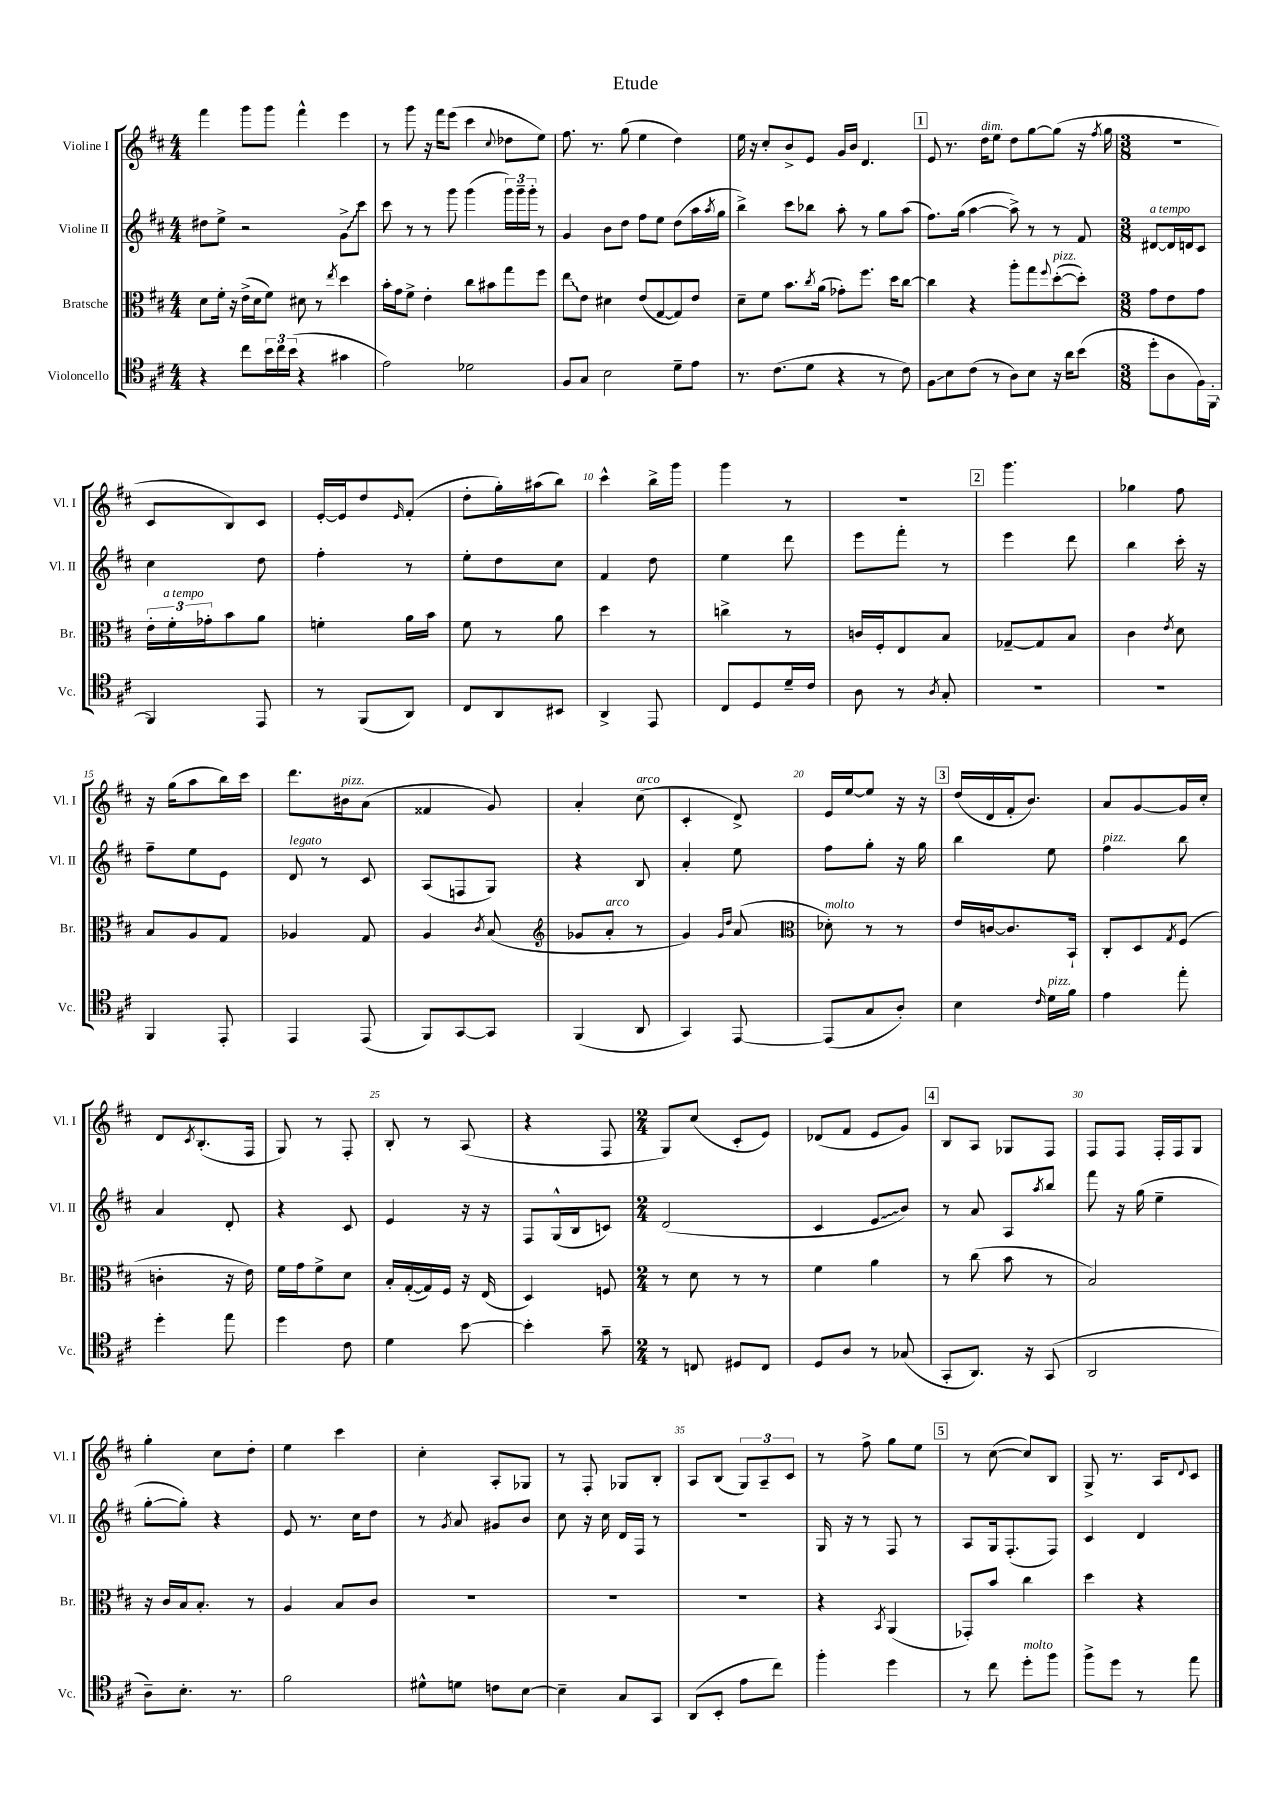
\header { title = "Etude" }
<<
\new StaffGroup <<
\new Staff = "s0" \with { instrumentName = "Violine I" shortInstrumentName = "Vl. I" } {
    \clef treble \key d \major \numericTimeSignature \time 4/4
    fis'''4 g'''8 g'''8 fis'''4-^ e'''4 |
    r8 g'''8 r16 fis'''16 e'''8( cis'''4 \appoggiatura { cis''8 } des''8 e''8) |
    fis''8. r8. g''8( e''4 d''4) |
    e''16 r16 cis''8-. b'8-> e'8 g'16 b'16 d'4. |
    \mark \markup { \box "1" } e'8 r8. d''16^\markup { \italic "dim." } e''8 d''8 g''8~ g''8( r16 \acciaccatura { fis''8 } g''16 |
    \numericTimeSignature \time 3/8 R4. |
    cis'8 b8) cis'8 |
    e'16~-. e'16 d''8 \grace { e'16 } fis'8-.( |
    d''8-. g''16-.) ais''16( b''8) |
    cis'''4-^ b''16-> g'''16 |
    g'''4 r8 |
    R4. |
    \mark \markup { \box "2" } g'''4. |
    ges''4 fis''8 |
    r16 g''16( a''8 b''16) cis'''16 |
    d'''8. bis'16^\markup { \italic "pizz." } a'8( |
    fisis'4 g'8) |
    a'4-. cis''8^\markup { \italic "arco" }( |
    cis'4-. d'8->) |
    e'16 e''16~ e''8 r16 r16 |
    \mark \markup { \box "3" } d''16( d'16 fis'16-. b'8.) |
    a'8 g'8~ g'16 cis''16-. |
    d'8 \acciaccatura { cis'8 } b8.-.( fis16 |
    g8) r8 fis8-. |
    b8-. r8 a8( |
    r4 fis8 |
    \numericTimeSignature \time 2/4 g8) cis''8( cis'8-. e'8) |
    des'8( fis'8 e'8 g'8) |
    \mark \markup { \box "4" } b8 a8 ges8 fis8 |
    fis8 fis8 fis16-. fis16 g8 |
    g''4-. cis''8 d''8-. |
    e''4 cis'''4 |
    cis''4-. a8-. ges8 |
    r8 fis8-. ges8 b8-. |
    a8 b8( \tuplet 3/2 { g8) a8-- cis'8 } |
    r8 fis''8-> g''8 e''8 |
    \mark \markup { \box "5" } r8 cis''8~( cis''8) b8 |
    g8-> r8. a16 \appoggiatura { d'8 } cis'8 \bar "|." |
}
\new Staff = "s1" \with { instrumentName = "Violine II" shortInstrumentName = "Vl. II" } {
    \clef treble \key d \major \numericTimeSignature \time 4/4
    dis''8 e''8-> r2 \once \override Glissando.style = #'zigzag g'8->\glissando cis'''8 |
    cis'''8 r8 r8 g'''8 g'''4( \tuplet 3/2 { g'''16) g'''16-- g'''16-. } r8 |
    g'4 b'8 d''8 fis''8 e''8 d''8( a''16 \acciaccatura { a''8 } g''16 |
    b''4->) cis'''8 bes''8 a''8-. r8 g''8 a''8( |
    \mark \markup { \box "1" } fis''8.) g''16( a''4~ a''8->) r8 r8 fis'8 |
    \numericTimeSignature \time 3/8 dis'8~^\markup { \italic "a tempo" } dis'16 d'16 cis'8 |
    cis''4 d''8 |
    fis''4-. r8 |
    e''8-. d''8 cis''8 |
    fis'4 d''8 |
    e''4 d'''8 |
    e'''8 fis'''8-. r8 |
    \mark \markup { \box "2" } e'''4 d'''8 |
    b''4 cis'''16-. r16 |
    fis''8-- e''8 e'8 |
    d'8^\markup { \italic "legato" } r8 cis'8 |
    a8( f8 g8) |
    r4 b8 |
    a'4-. e''8 |
    fis''8 g''8-. r16 g''16 |
    \mark \markup { \box "3" } b''4 e''8 |
    fis''4^\markup { \italic "pizz." } b''8 |
    a'4 d'8-. |
    r4 cis'8 |
    e'4 r16 r16 |
    fis8 g16-^( b16 c'8) |
    \numericTimeSignature \time 2/4 d'2( |
    cis'4 \once \override Glissando.style = #'zigzag e'8\glissando b'8) |
    \mark \markup { \box "4" } r8 a'8 a8 \acciaccatura { a''8 } b''8 |
    fis'''8 r16 g''16( e''4-- |
    g''8~-. g''8-.) r4 |
    e'8 r8. cis''16 d''8 |
    r8 \acciaccatura { g'8 } a'8 gis'8 b'8 |
    cis''8 r16 cis''16 d'16 fis16 r8 |
    r2 |
    g16 r16 r8 fis8 r8 |
    \mark \markup { \box "5" } a8 g16 fis8.-.( fis8) |
    cis'4 d'4 \bar "|." |
}
\new Staff = "s2" \with { instrumentName = "Bratsche" shortInstrumentName = "Br." } {
    \clef alto \key d \major \numericTimeSignature \time 4/4
    d'8 fis'16-. r16 e'16->( d'16 fis'8) dis'8 r8 \acciaccatura { e''8 } d''4 |
    b'16-. g'16 fis'8-> e'4-. cis''8 bis'8 g''8 fis''8 |
    \once \override Glissando.style = #'zigzag e''8\glissando e'8 dis'4 e'8( g8~ g8) e'8 |
    d'8-- fis'8 b'8. \acciaccatura { cis''8 } a'16( ges'8-.) fis''8. d''16 cis''8~ |
    \mark \markup { \box "1" } cis''4 r4 a''8-. g''8 \appoggiatura { fis''8 } d''8~-.^\markup { \italic "pizz." }( d''8-.) |
    \numericTimeSignature \time 3/8 g'8 e'8 g'8 |
    \tuplet 3/2 { e'16-. fis'16-.^\markup { \italic "a tempo" } ges'16-. } b'8 a'8 |
    f'4-. a'16 b'16 |
    fis'8 r8 a'8 |
    d''4 r8 |
    c''4-> r8 |
    c'16 fis16-. e8 b8 |
    \mark \markup { \box "2" } ges8~-- ges8 b8 |
    cis'4 \acciaccatura { e'8 } d'8 |
    b8 a8 g8 |
    aes4 g8 |
    a4 \acciaccatura { cis'8 } b8( |
    \clef treble ges'8 a'8-.^\markup { \italic "arco" } r8 |
    g'4) \grace { g'16 d''16 } a'8( |
    \clef alto des'8-.^\markup { \italic "molto" }) r8 r8 |
    \mark \markup { \box "3" } e'16 c'16~ c'8. b,16-! |
    cis8-. d8 \acciaccatura { g8 } fis8( |
    c'4-. r16 e'16) |
    fis'16 g'16 fis'8-> d'8 |
    b16-. g16~-.( g16) fis16 r16 e16( |
    d4) f8 |
    \numericTimeSignature \time 2/4 r8 d'8 r8 r8 |
    fis'4 a'4 |
    \mark \markup { \box "4" } r8 cis''8( b'8 r8 |
    b2) |
    r16 cis'16 b16 b8.-. r8 |
    a4 b8 cis'8 |
    R2 |
    R2 |
    R2 |
    r4 \acciaccatura { b,8 } a,4( |
    \mark \markup { \box "5" } ges,8-.) b'8 cis''4 |
    d''4 r4 \bar "|." |
}
\new Staff = "s3" \with { instrumentName = "Violoncello" shortInstrumentName = "Vc." } {
    \clef tenor \key d \major \numericTimeSignature \time 4/4
    r4 cis''8 \tuplet 3/2 { b'16 cis''16 b'16( } r4 gis'4 |
    e'2) des'2 |
    fis8 g8 b2 d'8-- e'8 |
    r8. cis'8.( d'8 r4 r8 cis'8) |
    \mark \markup { \box "1" } fis8\glissando b8 cis'8( r8 a8) b8 r16 a'16 b'8( |
    \numericTimeSignature \time 3/8 d''8-. a8 fis16) fis,16~-. |
    fis,4 e,8 |
    r8 fis,8( a,8) |
    cis8 a,8 bis,8 |
    a,4-> e,8 |
    cis8 d8 d'16-- cis'16 |
    a8 r8 \acciaccatura { a8 } g8-. |
    \mark \markup { \box "2" } R4. |
    R4. |
    fis,4 e,8-. |
    e,4 e,8( |
    fis,8) g,8~ g,8 |
    fis,4( a,8 |
    g,4) e,8~ |
    e,8( g8 a8-.) |
    \mark \markup { \box "3" } b4 \grace { cis'16 } d'16^\markup { \italic "pizz." } fis'16 |
    e'4 e''8-. |
    d''4-. e''8 |
    d''4 cis'8 |
    d'4 b'8~ |
    b'4-. g'8-- |
    \numericTimeSignature \time 2/4 r8 c8 dis8 c8 |
    d8 a8 r8 ges8( |
    \mark \markup { \box "4" } g,8-. a,8.) r16 g,8( |
    a,2 |
    a8--) b8.-. r8. |
    fis'2 |
    dis'8-^ d'8 c'8 b8~ |
    b4-- g8 g,8 |
    a,8( b,8-. e'8 cis''8) |
    fis''4-. d''4 |
    \mark \markup { \box "5" } r8 cis''8 d''8-.^\markup { \italic "molto" } fis''8 |
    fis''8-> d''8 r8 e''8 \bar "|." |
}
>>
>>
\layout { \context { \Score \override BarNumber.break-visibility = ##(#f #t #t) barNumberVisibility = #(every-nth-bar-number-visible 5) } }
